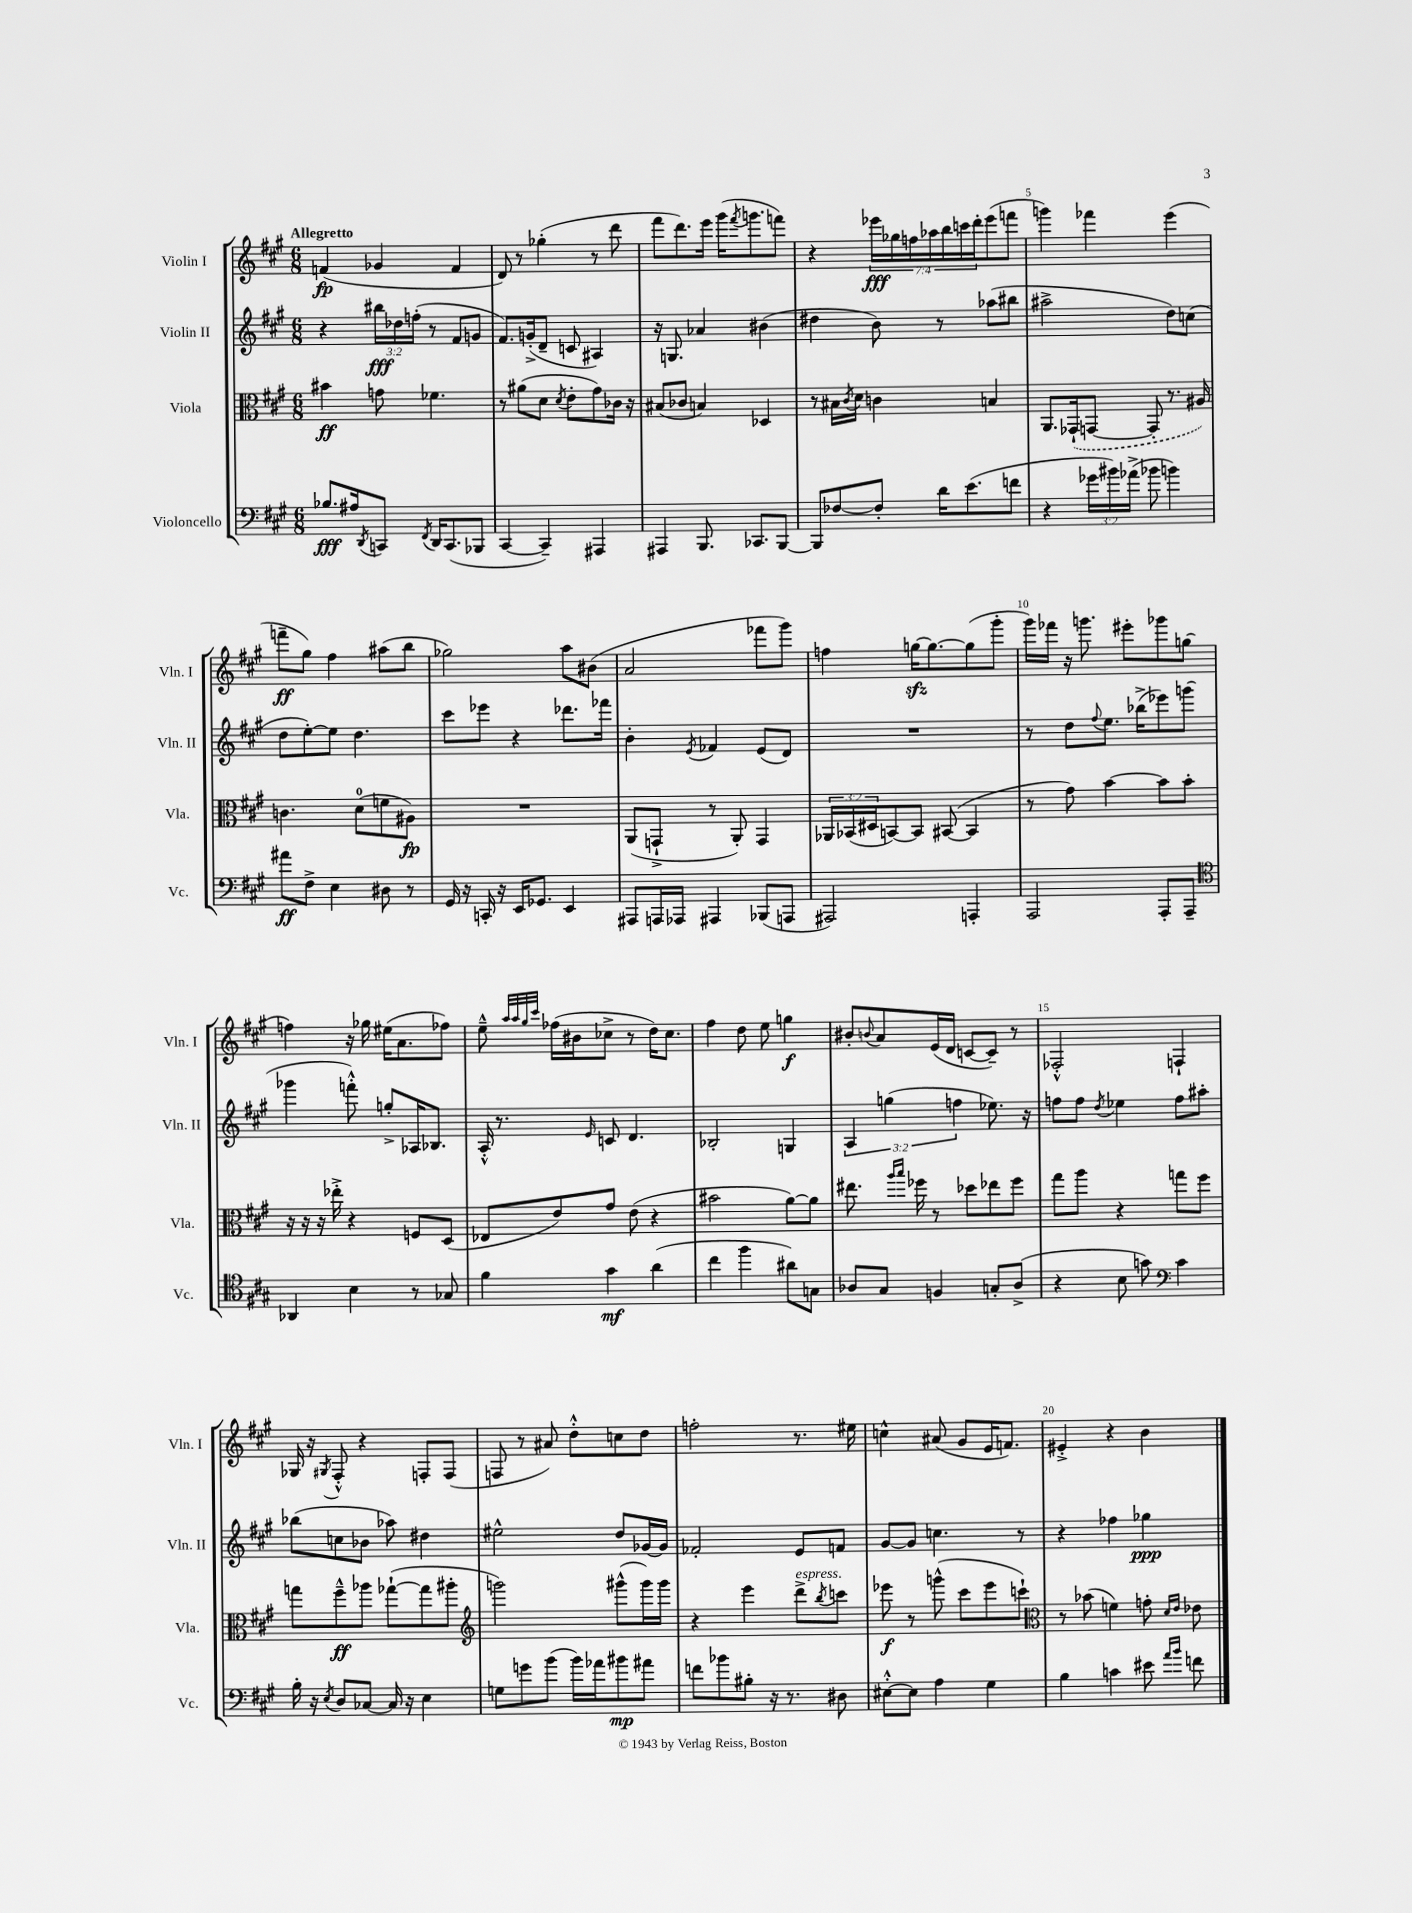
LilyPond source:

<<
\new StaffGroup <<
\new Staff = "s0" \with { instrumentName = "Violin I" shortInstrumentName = "Vln. I" } {
    \clef treble \key a \major \numericTimeSignature \time 6/8 \override Staff.TupletNumber.text = #tuplet-number::calc-fraction-text \tempo "Allegretto"
    f'4\fp( ges'4 f'4 |
    d'8) r8 ges''4-.( r8 d'''8 |
    fis'''8 d'''8.) e'''16 gis'''16( \acciaccatura { fis'''8 } g'''8. f'''8) |
    r4 \tuplet 7/4 { ees'''16\fff ges''16 f''16 aes''16 b''16 c'''16 d'''16-. } ees'''8( f'''8 |
    g'''4) fes'''4 e'''4( |
    f'''8--\ff gis''8) fis''4 ais''8( b''8 |
    ges''2) a''8 bis'8( |
    a'2 fes'''8 gis'''8) |
    f''4 g''16~\sfz g''8.~ g''8( gis'''8-. |
    gis'''16) fes'''16 r16 g'''8. eis'''8-. ges'''8 g''8( |
    f''4) r16 ges''16 eis''16( a'8. fes''8) |
    e''8---^ \grace { a''32 a''32 gis''32 cis'''32 } fes''16( bis'16 ces''8-> r8 d''16) ces''8. |
    fis''4 d''8 e''8 g''4\f |
    bis'8-. \appoggiatura { b'8 } a'8 e'16( d'16 c'8~ c'8--) r8 |
    fes2-.-^ f4-! |
    ges16 r16 \acciaccatura { gis8 } fis8-.-^ r4 f8-. f8( |
    f8 r8 ais'8) d''8-.-^ c''8 d''8 |
    f''2-. r8. eis''16 |
    c''4-^ ais'8( gis'8 e'16 f'8.) |
    eis'4-.-> r4 b'4 \bar "|." |
}
\new Staff = "s1" \with { instrumentName = "Violin II" shortInstrumentName = "Vln. II" } {
    \clef treble \key a \major \numericTimeSignature \time 6/8 \override Staff.TupletNumber.text = #tuplet-number::calc-fraction-text
    r4 \tuplet 3/2 { bis''16\fff des''16 f''16-.( } r8 fis'8 g'8 |
    fis'8.) g'16-.->( d'8-- c'8 ais4) |
    r16 g8. aes'4 bis'4( |
    dis''4 b'8) r8 aes''8( bis''8 |
    ais''2-> d''8) c''8( |
    d''8 e''8~-.) e''8 d''4. |
    cis'''8 ees'''8 r4 des'''8. fes'''16 |
    b'4-. \acciaccatura { e'8 } fes'4 e'8( d'8) |
    R2. |
    r8 d''8 \appoggiatura { fis''8 } e''8. bes''16->( ees'''8) g'''8( |
    ges'''4 f'''8-.-^) g''8-.-> aes16 bes8. |
    a16-.-^ r8. \grace { e'16 } c'8 d'4. |
    bes2-. g4 |
    \tuplet 3/2 { a4 g''4( f''4 } ees''8.) r16 |
    f''8 f''8 \acciaccatura { d''8 } ees''4 f''8 ais''8-. |
    bes''8( c''8 bes'8 aes''8) dis''4 |
    eis''2-^ d''8 ges'16~ ges'16 |
    fes'2-. e'8 f'8 |
    gis'8~ gis'8 c''4. r8 |
    r4 fes''4 ges''4\ppp \bar "|." |
}
\new Staff = "s2" \with { instrumentName = "Viola" shortInstrumentName = "Vla." } {
    \clef alto \key a \major \numericTimeSignature \time 6/8 \override Staff.TupletNumber.text = #tuplet-number::calc-fraction-text
    bis'4\ff g'8 fes'4. |
    r8 ais'8( d'8 \acciaccatura { d'8 } e'8-. gis'8) ces'16 r16 |
    bis8( ces'8 b4) des4 |
    r8 bis16 \acciaccatura { cis'8 } d'16 c'4 b4 |
    a,8. \once \slurDashed ges,16-!( g,8~ g,8-. r8. ais16) |
    c'4. d'8-0( f'8 ais8\fp) |
    R2. |
    a,8( g,8-!-> r8 a,8-.) g,4 |
    \tuplet 3/2 { aes,16 bes,16( dis16 } b,8~) b,8 bis,8~( bis,4 |
    r8 gis'8) b'4~ b'8 b'8-. |
    r16 r16 r16 ees''16-.-> r4 f8 d8( |
    ees8 e'8) gis'8 e'8( r4 |
    bis'2 a'8~) a'8 |
    eis''8. \grace { a''16 b''16 } fes''16 r8 des''8 ees''8 fes''8 |
    gis''8 a''8 r4 g''8 fis''8 |
    g''8 fis''8---^\ff aes''8 ges''8~-!( ges''8 ais''8-. |
    \clef treble g'''2) gis'''8-^( gis'''16) gis'''16 |
    r4 e'''4 d'''8->^\markup { \italic "espress." } \acciaccatura { b''8 } c'''8 |
    ees'''8\f r8 g'''8-^( cis'''8 ees'''8 c'''8-!) |
    \clef alto r8 bes'8( f'4) g'8-. \grace { d'16 e'16 } ees'8 \bar "|." |
}
\new Staff = "s3" \with { instrumentName = "Violoncello" shortInstrumentName = "Vc." } {
    \clef bass \key a \major \numericTimeSignature \time 6/8 \override Staff.TupletNumber.text = #tuplet-number::calc-fraction-text
    bes8.\fff ais16 \acciaccatura { d,8 } c,8 \acciaccatura { fis,8 } d,16 c,8.( bes,,8 |
    cis,4~ cis,4--) ais,,4 |
    ais,,4 b,,8. ces,8. b,,8~ |
    b,,8 fes8~ fes8-. d'16 e'8.( f'8 |
    r4 \tuplet 3/2 { ges'16 bis'16) aes'16->( } bes'8 b'4) |
    ais'8\ff fis8-> e4 dis8 r8 |
    gis,16 r16 c,16-. r16 e,16 ges,8. e,4 |
    ais,,8 a,,16 aes,,16 ais,,4 bes,,8( a,,8 |
    ais,,2) a,,4-. |
    a,,2 a,,8-. a,,8-- |
    \clef tenor aes,4 b4 r8 ges8 |
    fis'4 gis'4\mf a'4( |
    cis''4 fis''4 ais'8) g8 |
    aes8 gis8 f4 g8-. aes8->( |
    r4 b8 g'8) \clef bass cis'4 |
    b16-. r16 \acciaccatura { e8 } d8 ces8~ ces16 r16 e4 |
    g8 g'8 b'8( b'16) aes'16 bis'8\mp ais'8 |
    f'8 bes'8 bis8-. r16 r8. dis8 |
    eis8~-.-^ eis8 a4 gis4 |
    b4 c'4 eis'8 \grace { a'16 b'16 } f'8 \bar "|." |
}
>>
>>
\layout { \context { \Score \override BarNumber.break-visibility = ##(#f #t #t) barNumberVisibility = #(every-nth-bar-number-visible 5) } }
